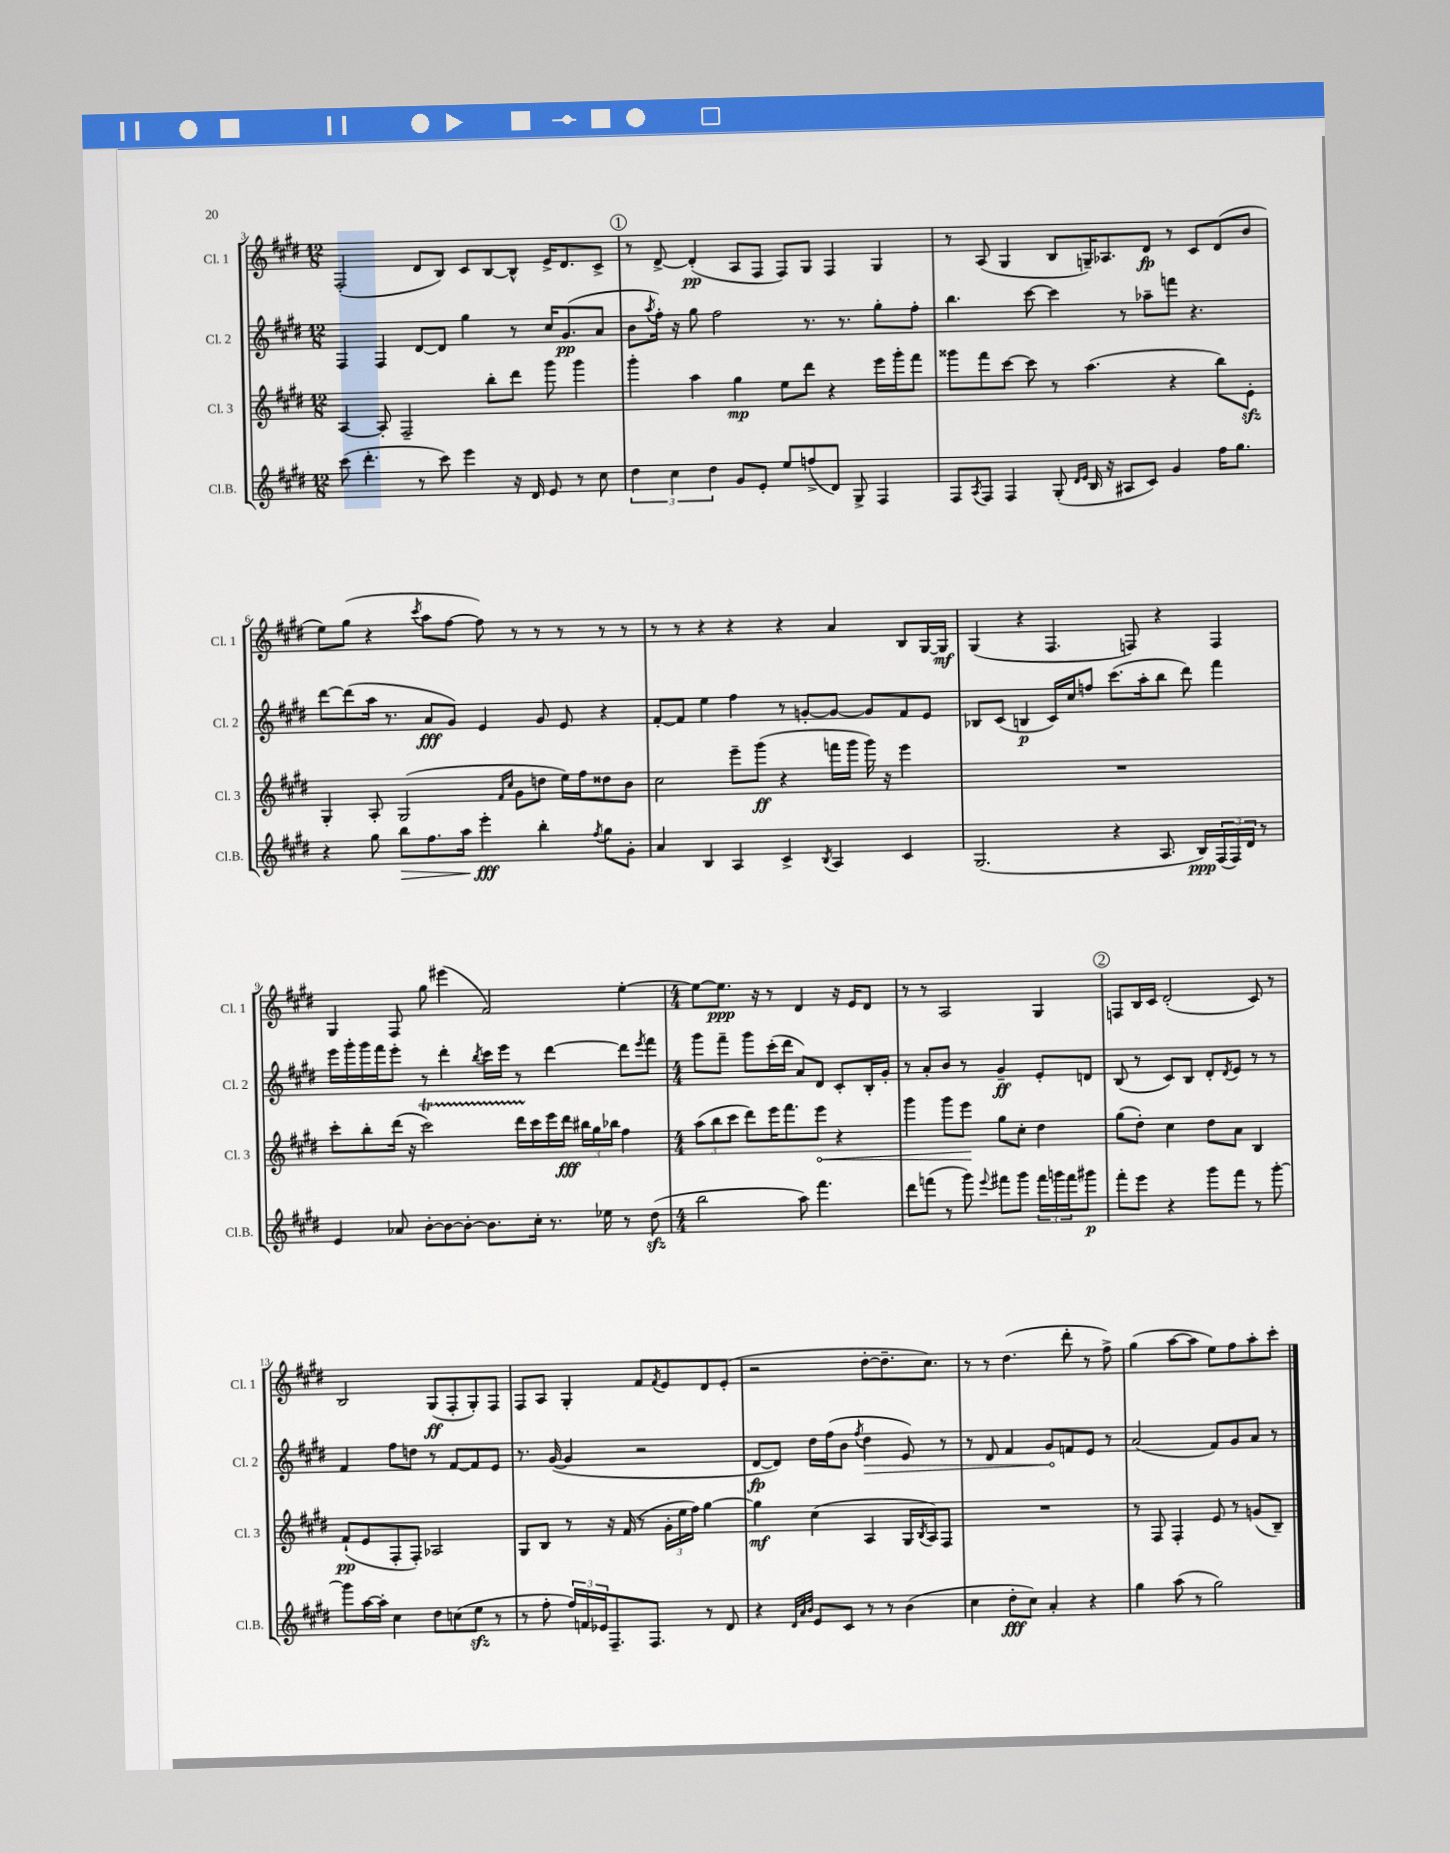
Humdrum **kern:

**kern	**kern	**kern	**kern
*staff4	*staff3	*staff2	*staff1
*clefG2	*clefG2	*clefG2	*clefG2
*k[f#c#g#d#]	*k[f#c#g#d#]	*k[f#c#g#d#]	*k[f#c#g#d#]
*M12/8	*M12/8	*M12/8	*M12/8
(8ccc#\	[4A/	4F#/	(2F#'/
4.ddd#'\	.	.	.
.	8A'/]	4F#/	.
.	2F#~/	.	.
8r	.	[8d#/L	8d#/L
8ccc#\)	.	8d#/]J	8B/J)
4eee\	.	4gg#\	8c#/L
.	8bb'\L	.	[8B/
16r	8ddd#\J	8r	8B^^/]J
16d#/	.	.	.
8e/	8ggg#\	16cc#/LK	16e^/LK
.	.	(8.g#/	8.d#/
8r	4ggg#\	.	.
8cc#\	.	8a/J	8c#^/J
=	=	=	=
6dd#\	4ggg#'\	8b\L	8r
.	.	8qaa/	.
.	.	16ff#'\Jk)	[8d#^/
6cc#\	.	.	.
.	.	16r	.
.	4aa\	8gg#\	(4d#'/]
6dd#\	.	.	.
.	.	2ff#\	.
8g#/L	4gg#\	.	8A/L
8e'/J	.	.	8F#/J
8ee/L	8ee\L	.	8F#/L)
(8ff^/	8ddd#\J	8.r	8G#/J
8d#/J)	4r	.	4F#/
.	.	8.r	.
8G#^/	.	.	.
4F#/	16eee\LL	8gg#'\L	4G#/
.	16ggg#'\J	.	.
.	8fff#\J	8ff#'\J	.
=	=	=	=
8F#/L	8ggg##\L	4.bb\	8r
8qA/	.	.	.
8F#/J	8fff#\	.	(8A/
4F#/	[8ccc#\J	.	4G#/
.	8ccc#\]	[8ccc#\	.
(8G#'/	8r	4ccc#\]	8B/L
16qqd#/LL	.	.	.
16qqe/JJ	.	.	.
16B/	(4.aa\	.	16G~/K)
16r	.	.	8.A-/
8A#/L	.	8r	.
8c#/J)	.	8aa-~\L	8d#/J
4g#/	4r	8fff\J	8r
.	.	4.r	8c#/L
16ff#\LK	8bb\L)	.	(8d#/
8.gg#\J	.	.	.
.	8e'\J	.	8b/J
=	=	=	=
4r	4G#'/	[8ddd#\L	8ee\L)
.	.	(8ddd#\]	(8gg#\J
8gg#\	8A'/	16aa\Jk	4r
.	.	8.r	.
8bb\L	(2G#/	.	.
.	.	.	8qccc#/
8.ff#\	.	8a/L	8aa\L
.	.	8g#/J)	[8ff#\J
16aa\Jk	.	.	.
4eee'\	.	4e/	8ff#\])
.	16qqf#/LL	.	.
.	16qqcc#/JJ	.	.
.	8g#\L	.	8r
4bb'\	8dd\J	8g#/	8r
.	16ee\LL)	8e/	8r
.	16ff#\J	.	.
8qff#/	.	.	.
8gg#\L	8dd##\	4r	8r
8g#'\J	8b\J	.	8r
=	=	=	=
4a/	2cc#\	[8f#'/L	8r
.	.	8f#/]J	8r
4B/	.	4ee\	4r
4A/	8eee~\L	4ff#\	4r
.	(8ggg#\J	.	.
4c#^/	4r	8r	4r
.	.	[8g'/L	.
8qB/	.	.	.
4A/	16fff\LL	8g/_J	4a/
.	16ggg#\JJ	.	.
.	16ggg#\)	8g/]L	.
.	16r	.	.
4c#/	4eee\	8f#/	8B/L
.	.	8e/J	[16G#/L
.	.	.	16G#/]JJ
=	=	=	=
(2.G#/	1.r	8B-/L	(4G#/
.	.	(8c#/J	.
.	.	4B/	4r
.	.	16c#/LL)	4.F#/
.	.	16cc#/J	.
.	.	8ff/J	.
4r	.	(8.ccc#\L	.
.	.	.	8F/)
.	.	16aa'\k	.
8.A/	.	8bb\J	4r
.	.	8ddd#\)	.
16B/LL)	.	.	.
(24F#/	.	4fff#\	4F/
24F#/)	.	.	.
24d#/JJ	.	.	.
8r	.	.	.
=	=	=	=
4e/	8ccc#'\L	16eee\LL	4G#/
.	.	16ggg#'\	.
.	8bb'\	16ggg#\	.
.	.	16fff#\J	.
8a-/	(16ddd#\Jk	8eee'\J	8F#/
.	16r	.	.
[8b'\L	2ccc#\)	8r	8gg#\
8b\_	.	4ddd#'\	(4eee#\
8b'\_J	.	.	.
.	.	8qbb/	.
8.b\]L	.	16ccc#\LL	2f#/)
.	.	16eee\JJ	.
.	16ddd#\LL	8r	.
16cc#'\Jk	16ccc#\	.	.
8.r	16eee\	[4ddd#\	.
.	16ddd#\JJ	.	.
.	24bb#\LL	.	.
.	24gg#\	.	.
16ee-\	.	.	.
.	24bb-\JJ	.	.
8r	4ff#\	8ddd#\]L	[4ee'\
.	.	8qeee/	.
(8dd#\	.	8fff#\J	.
=	=	=	=
*M4/4	*M4/4	*M4/4	*M4/4
2bb\	(12aa\L	8ggg#\L	8ee\_L
.	12bb\	.	.
.	.	8fff#~\J	8.ee\]J
.	12ccc#\J	.	.
.	8ddd#\L)	8ggg#\L	.
.	.	.	16r
.	16eee\K	(16ccc#'\L	8r
.	8.fff#\	16ddd#\JJ	.
8aa\)	.	8a/L)	4d#/
4.fff#\	8eee\J	8d#/J	.
.	4r	8c#'/L	16r
.	.	.	16e/LK
.	.	16B'/L	8d#/J
.	.	16g#'/JJ	.
=	=	=	=
8ddd#\L	4ggg#\	8r	8r
(8fff\J	.	8a'/L	8r
8r	8ggg#\L	8b/J	2A/
8ggg#\)	8eee\J	8r	.
8qqeee/	.	.	.
8fff#\L	8gg#\L	4g#~/	.
8ggg#\J	8cc#'\J	.	.
24fff#\LL	4dd#\	8e'/L	4G#/
24ggg\	.	.	.
24fff#\J	.	.	.
8ggg#\J	.	8d/J	.
=	=	=	=
8fff#'\L	(8gg#\L	(8B/	8F/L
8eee\J	8dd#'\J)	8r	16B/L
.	.	.	16c#/JJ
4r	4cc#\	8c#/L)	(2d#'/
.	.	8B/J	.
8ggg#\L	8dd#\L	8d#'/L	.
.	.	8qd#/	.
8fff#\J	8a\J	8e/J	.
8r	4B/	8r	8c#/)
[8ggg#'\	.	8r	8r
=	=	=	=
8ggg#\]L	(8f#`/L	4f#/	2B/
[16aa\L	8e/	.	.
16aa'\]JJ	.	.	.
4cc#\	8F#'/	8ff#\L	.
.	8F#'/J)	8dd\J	.
8dd#\L	2A-/	8r	(8G#/L
(8cc\	.	[8f#/L	8F#'/
8ee\J	.	8f#/]	8G#'/)
8r	.	8e/J	8F#/J
=	=	=	=
8r	8G#/L	8.r	8F#/L
8ff#'\	8B/J	.	8A/J
.	.	([16g#/	.
24ff#/LL)	8r	4g#/]	4G#'/
24f/	.	.	.
24e-/J	.	.	.
8.F#~/	16r	.	.
.	(16f#/	.	.
.	8r	2r	8f#/L
8.F#/J	.	.	.
.	.	.	8qf#/
.	24g#'\LL	.	8e/
.	24ee\	.	.
.	24ff#\JJ)	.	.
8r	[4gg#\	.	8d#/
8d#/	.	.	(8e'/J
=	=	=	=
4r	4gg#\]	[8d#/L	2r
.	.	8d#/]J)	.
32qqd#/LLL	.	.	.
32qqa/	.	.	.
32qqb/JJJ	.	.	.
8e/L	(4cc#\	16dd#\LL	.
.	.	(16ff#\J	.
8c#/J	.	8b\J	.
.	.	8qff#/	.
8r	4A/	4dd#\	[8dd#'\L
8r	.	.	8.dd#~\]
(4b\	16G#/LL	8e/)	.
.	8qB/	.	.
.	16A/J)	.	8.cc#\J)
.	8F#/J	8r	.
=	=	=	=
4cc#\	1r	8r	8r
.	.	8d#/	8r
8dd#'\L	.	4f#/	(4.dd#\
8cc#\J)	.	.	.
4a'/	.	8g#/L	.
.	.	8f/	8ddd#'\
4r	.	8e/J	8r
.	.	8r	8ff#^\)
=	=	=	=
4gg#\	8r	(2a/	(4gg#\
.	8F#/	.	.
(8aa\	4F#'/	.	[8aa\L
8r	.	.	8aa\]J
2gg#\)	8e/	8f#/L)	8ee\L)
.	8r	8g#/	8ff#\
.	(8g/L	8a/J	8aa'\
.	8B~/J)	8r	8ccc#'\J
==	==	==	==
*-	*-	*-	*-
